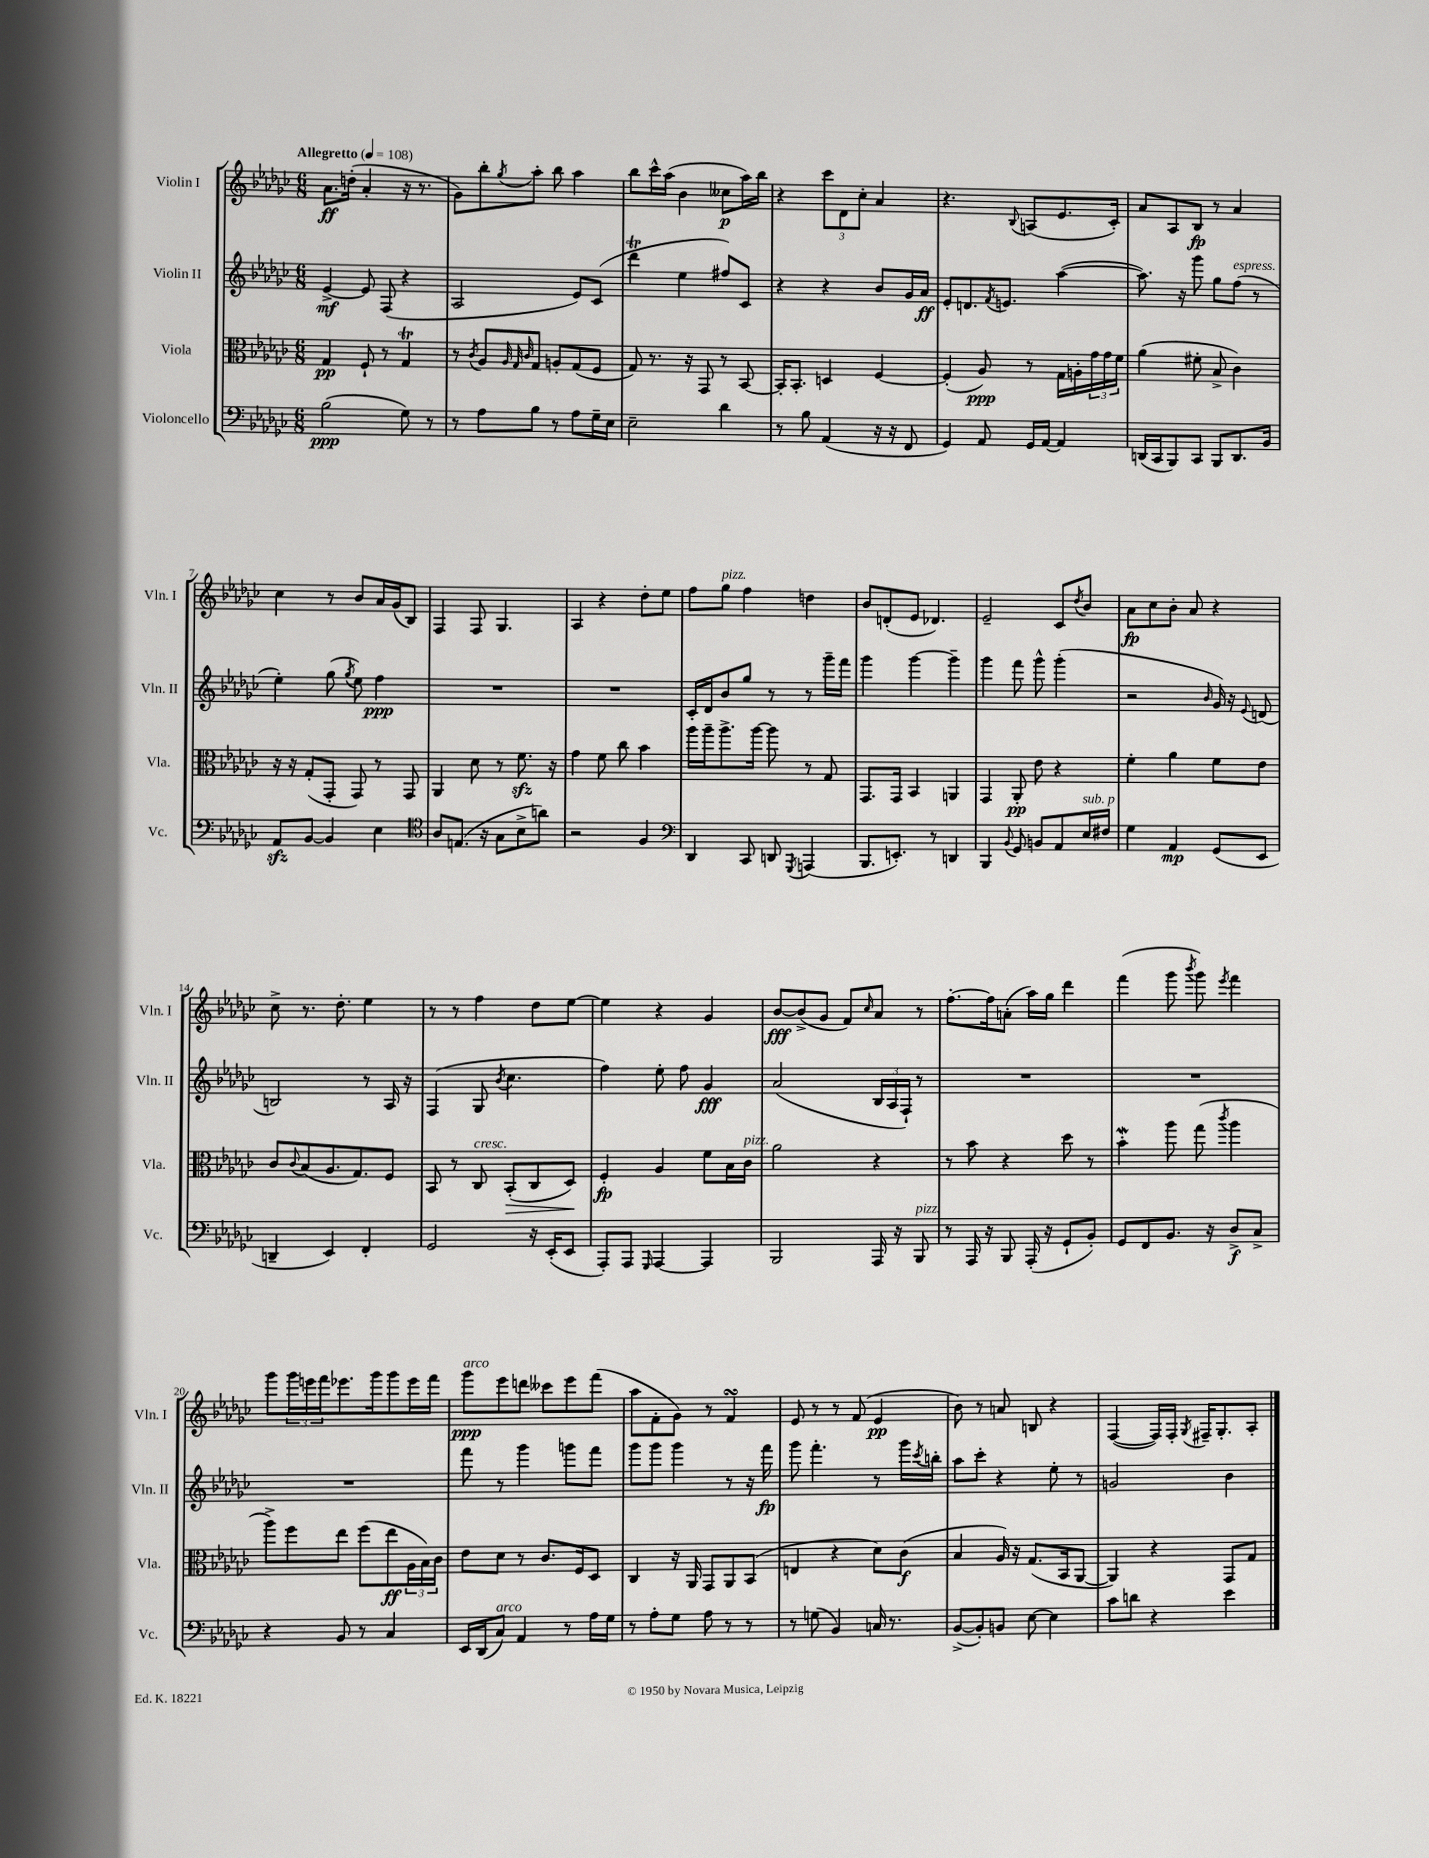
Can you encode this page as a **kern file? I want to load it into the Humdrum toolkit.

**kern	**kern	**kern	**kern
*staff4	*staff3	*staff2	*staff1
*clefF4	*clefC3	*clefG2	*clefG2
*k[b-e-a-d-g-c-]	*k[b-e-a-d-g-c-]	*k[b-e-a-d-g-c-]	*k[b-e-a-d-g-c-]
*M6/8	*M6/8	*M6/8	*M6/8
*MM108	*MM108	*MM108	*MM108
(2B-	4G-	[4e-^	8.a-
.	.	.	(16dd'
.	8F`	8e-]	4a-'
.	8r	(8F	.
8G-)	4G-	4r	16r
.	.	.	8.r
8r	.	.	.
=	=	=	=
8r	8r	2A-	8g-)
.	8qc-	.	.
8A-	8A-	.	8bb-'
.	32qqA-	.	.
.	32qqG-	.	.
.	32qqc-	.	8qgg-
8B-	8G-	.	8aa-'
8r	8A'	.	8bb-
8A-	(8G-	8e-)	4aa-
16G-~	8F	(8c-	.
16E-	.	.	.
=	=	=	=
2E-~	8G-)	4ddd-	8bb-
.	8.r	.	16ccc-^^
.	.	.	(16aa-
.	.	4ee-	4b-
.	16r	.	.
.	8GG-	.	.
4d-	8r	8ff#)	8cc--
.	[8BB-	8c-	16aa-)
.	.	.	16bb-
=	=	=	=
8r	16BB-']	4r	4r
.	8.BB-'	.	.
8B-	.	.	.
(4AA-	4D	4r	12ccc-
.	.	.	12d-
.	.	.	12cc-'
16r	[4F	8b-	4a-
16r	.	.	.
8FF	.	16g-	.
.	.	16a-	.
=	=	=	=
4GG-)	(4F']	8e-'	4.r
.	.	8.d	.
8AA-	8A-)	.	.
.	.	8qf	.
.	.	8.e	.
.	.	.	8qqB-
16GG-	8r	.	(8A
[16AA-	.	.	.
4AA-]	16G-	([4aa-	8.e-
.	16A'	.	.
.	24g-	.	.
.	24g-	.	.
.	.	.	16c-')
.	24f	.	.
=	=	=	=
(16DD	(4a-	8.aa-])	8a-
16CC-	.	.	.
8BBB-)	.	.	8A-
.	.	16r	.
8CC-	8f#'	8ggg-	8B-
8BBB-	8B-^	8gg-	8r
8.DD	4c-)	(8ff	4a-
.	.	8r	.
16BB-	.	.	.
=	=	=	=
8AA-	16r	4ee-')	4cc-
.	16r	.	.
[8BB-	(8G-'	.	.
4BB-]	8GG-'	(8gg-	8r
.	.	8qgg-	.
.	8GG-)	8ee-)	8b-
4E-	8r	4ff	16a-
.	.	.	(16g-
.	8GG-	.	8B-)
=	=	=	=
*clefC4	*	*	*
8A-	4AA-	2.r	4F
(8.E	.	.	.
.	8d-	.	8F
16r	.	.	.
8G-	8r	.	4.G-
8B-^	8.f	.	.
8a)	.	.	.
.	16r	.	.
=	=	=	=
2r	4g-	2.r	4A-
.	8f	.	4r
.	8cc-	.	.
4F	4b-	.	8dd-'
.	.	.	8ee-
=	=	=	=
*clefF4	*	*	*
4DD-	16aa-	16c-'	8ff
.	16aa-~	16d-	.
.	8.aa-^	8b-	8gg-
8CC-	.	8gg-	4ff
.	[16aa-	.	.
8DD	8aa-]	8r	.
8qGGG-	.	.	.
(4AAA	8r	8r	4dd
.	8G-	16ggg-~	.
.	.	16fff	.
=	=	=	=
8.BBB-	8.GG-	4ggg-	8b-
.	.	.	(8d'
8.EE')	16GG-	.	.
.	4BB-	[4ggg-	8e-
8r	.	.	4.d-)
4DD	4AA	4ggg-~]	.
=	=	=	=
4BBB-	4GG-	4ggg-	2e-~
8qqBB-	.	.	.
8GG-	8AA-'	8fff	.
8BB	8e-	8ggg-^^	.
8AA-	4r	(4ggg-'	8c-
.	.	.	8qdd-
16E-	.	.	8b-
16F#	.	.	.
=	=	=	=
4G-	4f'	2r	8a-
.	.	.	8cc-
4AA-	4a-	.	8b-'
.	.	.	8a-
.	.	16qqb-	.
(8GG-	8f	16g-)	4r
.	.	16r	.
.	.	8qqe-	.
8EE-	8e-	(8d	.
=	=	=	=
4DD~	8c-	2B)	8cc-^
.	8qqc-	.	.
.	(8B-	.	8.r
4EE-)	8.A-	.	.
.	.	.	8.dd-'
.	8.G-)	.	.
4FF'	.	8r	4ee-
.	8F	16A-	.
.	.	16r	.
=	=	=	=
2GG-	8BB-	(4F	8r
.	8r	.	8r
.	8C-	8G-	4ff
.	.	8qb-	.
.	(8BB-'	4.cc-	.
16r	8C-	.	8dd-
(16EE-'	.	.	.
8EE-	8D-)	.	[8ee-
=	=	=	=
8AAA-')	4F'	4ff)	4ee-]
8AAA-	.	.	.
16qqGGG-	.	.	.
[4AAA-	4A-	8ee-'	4r
.	.	8ff	.
4AAA-]	8f	4g-	4g-
.	16B-	.	.
.	16c-	.	.
=	=	=	=
2BBB-	2a-	(2a-	[8b-
.	.	.	(8b-^]
.	.	.	8g-
.	.	.	8f)
.	.	.	16qqcc-
16AAA-	4r	24B-	8a-
.	.	24A-	.
16r	.	.	.
.	.	24F`)	.
8BBB-	.	8r	8r
=	=	=	=
8r	8r	2.r	[8.ff'
16AAA-	8b-	.	.
16r	.	.	16ff]
8BBB-	4r	.	(8a'
(16AAA-'	.	.	16aa-)
16r	.	.	16gg-
8GG-`	8dd-	.	4ddd-
8BB-')	8r	.	.
=	=	=	=
8GG-	4b-'	2.r	(4fff
8FF	.	.	.
8.BB-	8aa-	.	8ggg-
.	.	.	8qbbb-
.	(8gg-	.	8ggg-)
16r	.	.	.
.	8qccc-	.	8qeee-
8D-^	4aa-	.	4fff
8C-^	.	.	.
=	=	=	=
4r	8aa-^)	2.r	8ggg-
.	8ff	.	24ggg-
.	.	.	24eee
.	.	.	24fff
8BB-	8ee-	.	8.eee-
8r	(8ff	.	.
.	.	.	16ggg-
4C-	8ee-	.	8ggg-
.	24A-	.	16eee-
.	24B-)	.	.
.	.	.	16fff
.	24c-	.	.
=	=	=	=
16EE-	8e-	8fff	8ggg-
(16DD-	.	.	.
8C-)	8d-	8r	8eee-
4AA-	8r	4ggg-	8ddd
.	8.c-	.	8ccc--
8r	.	8ggg	8eee-
.	16F	.	.
16A-	8D-	8fff	(8fff
16G-	.	.	.
=	=	=	=
8r	4C-	8ggg-	8aa-
8A-'	.	8ggg-	8f'
8G-	16r	4ggg-	8g-)
.	16AA-	.	.
8A-	8GG-	.	8r
8r	8AA-	8r	4f
8r	(8BB-	16r	.
.	.	16fff	.
=	=	=	=
8r	4E	8ggg-	8e-
(8G	.	4.fff'	8r
4BB-)	4r	.	8r
.	.	.	(8f
16C	8d-)	8r	4e-
8.r	.	.	.
.	(8c-	16ggg-	.
.	.	8qccc-	.
.	.	16bb'	.
=	=	=	=
([8BB-^	4B-	8aa-	8b-)
8BB-'])	.	8ccc-'	8r
8BB	16A-)	4r	8a
.	16r	.	.
[8E-	(8.G-	.	8B
4E-]	.	8ee-'	4r
.	16BB-	.	.
.	[8AA-	8r	.
=	=	=	=
8c-	4AA-])	2g	([4F
8d	.	.	.
4r	4r	.	16F])
.	.	.	16F'
.	.	.	8qG-
.	.	.	16F#~
.	.	.	8.G-'
4e-	8GG-	4b-	.
.	8G-	.	8A-'
==	==	==	==
*-	*-	*-	*-
